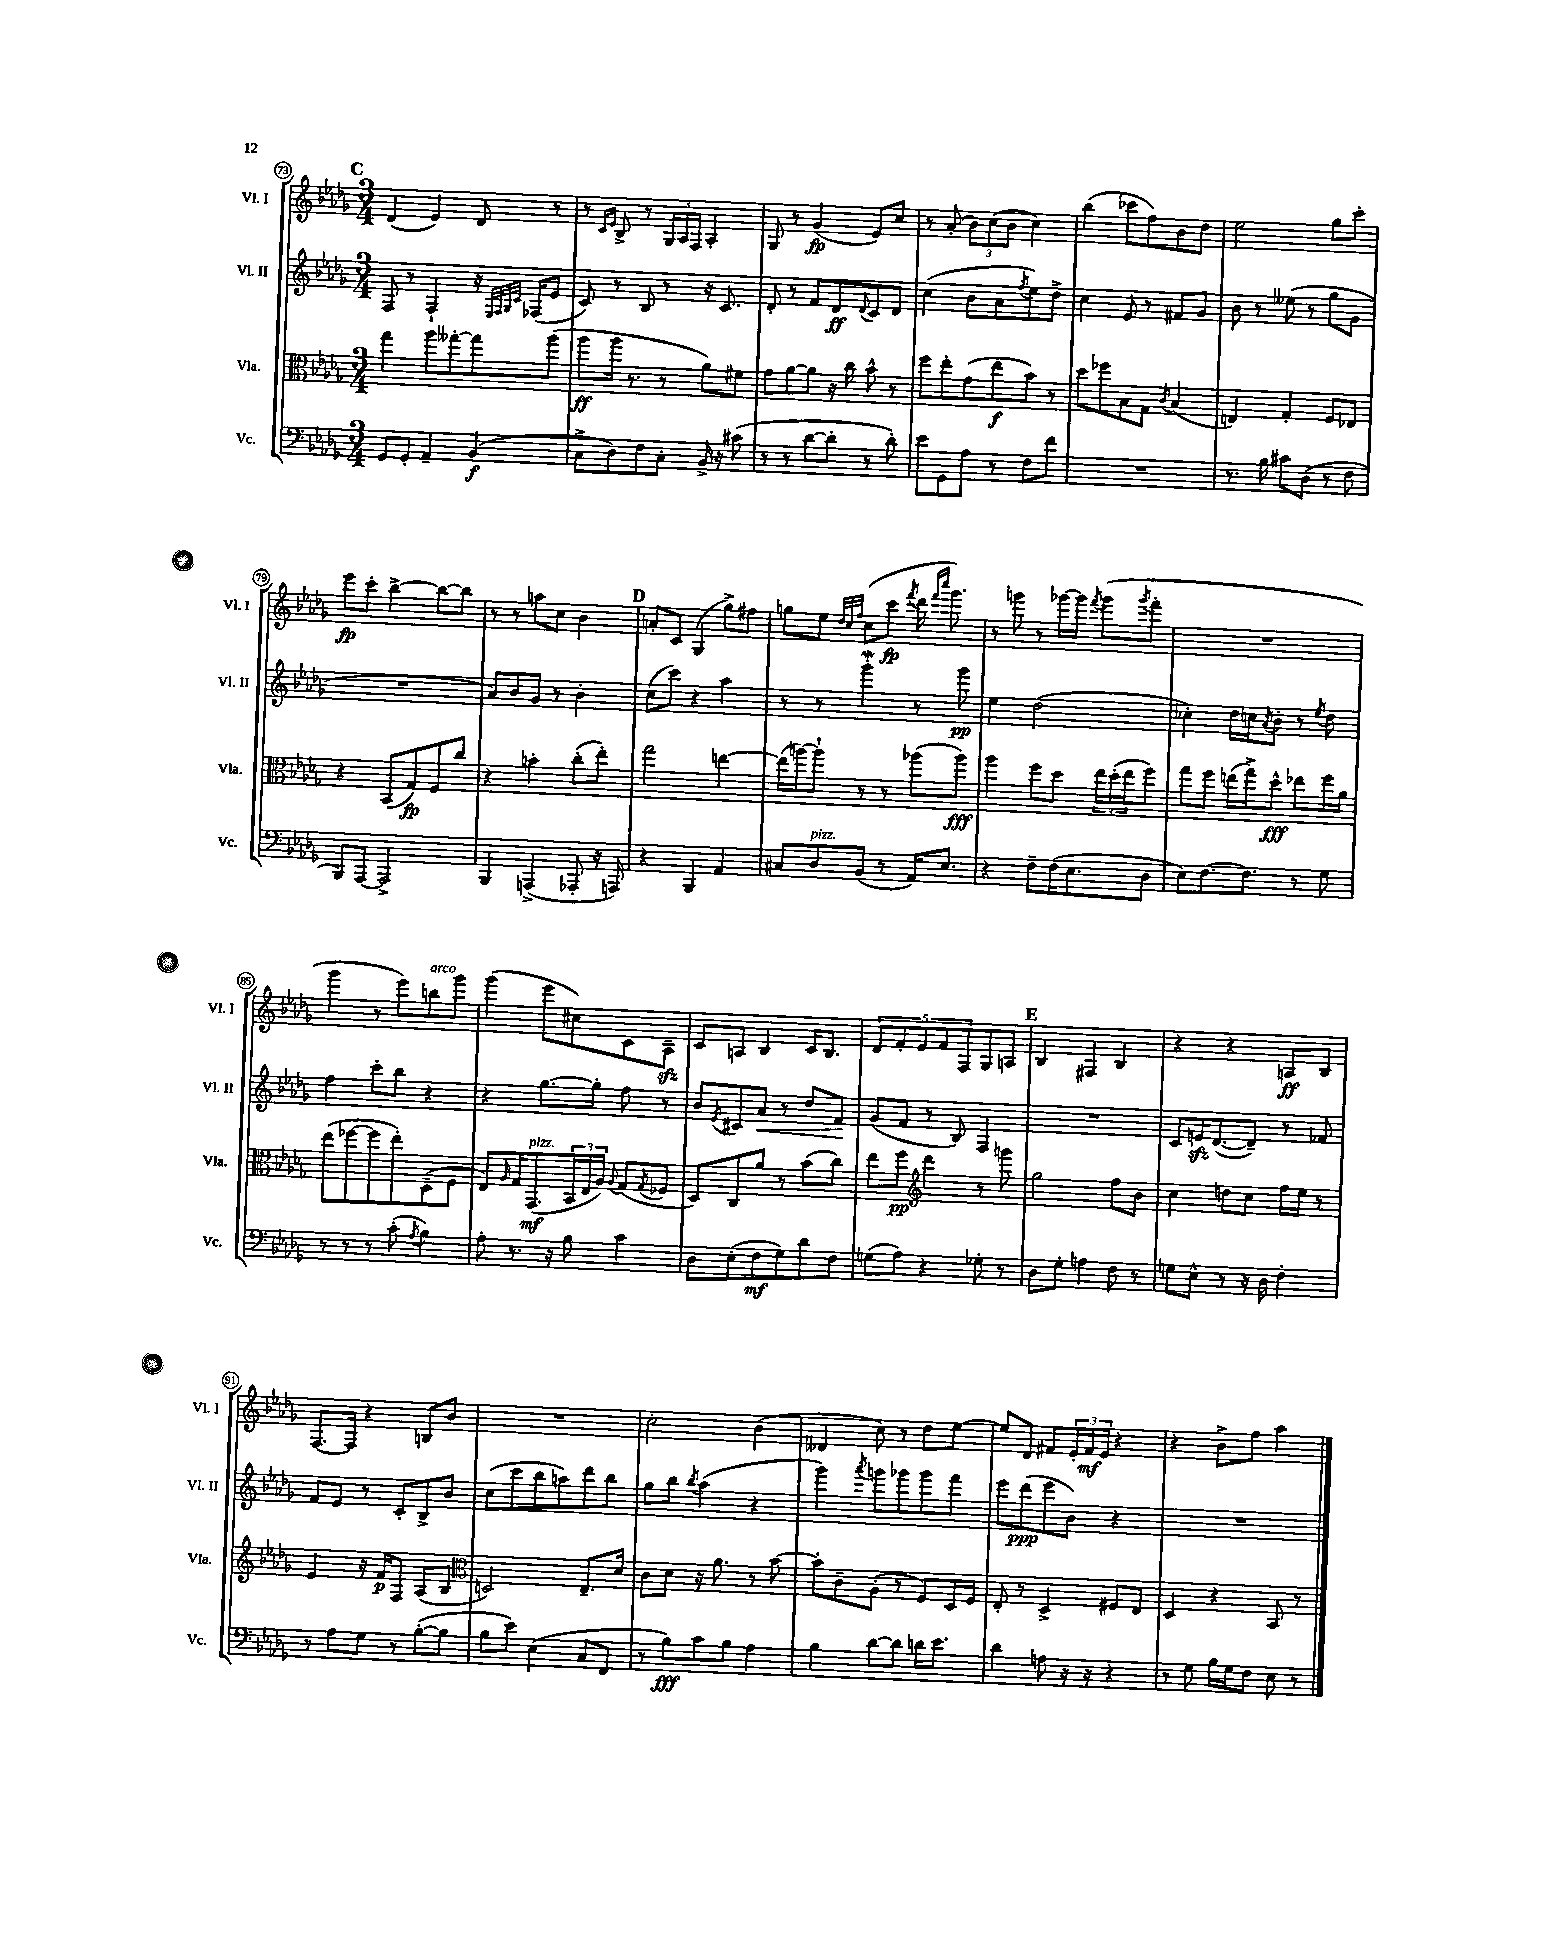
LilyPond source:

<<
\new StaffGroup <<
\new Staff = "s0" \with { instrumentName = "Vl. I" shortInstrumentName = "Vl. I" } {
    \clef treble \key des \major \numericTimeSignature \time 3/4
    \mark \markup { \bold "C" } des'4( ees'4) des'8 r8 |
    r8 \grace { c'16 ees'16 } bes8-> r8 \tuplet 3/2 { ges16 aes16 f16 } aes4-. |
    ges8 r8 ges'4\fp( ees'8) c''8 |
    r8 aes'8-.( \tuplet 3/2 { bes'8) c''8( bes'8 } c''4) |
    bes''4( ces'''8 f''8) bes'8 des''8 |
    ees''2 ges''8 c'''8-. |
    ees'''8\fp c'''8-. bes''4~-> bes''8~ bes''8 |
    r8 r8 a''8 c''8 bes'4 |
    \mark \markup { \bold "D" } a'8-. c'8 ges4( ges''8->) fis''8 |
    g''8 ees''8 \grace { des''32 c''32 f''32 } c''8( c'''8\fp \acciaccatura { f'''8 } des'''16 \grace { f'''16 c''''16 } ges'''8.) |
    r8 g'''8 r8 ges'''16~ ges'''16 \acciaccatura { f'''8 } ges'''8( \acciaccatura { ges'''8 } f'''8-. |
    R2. |
    ges'''4 r8 ees'''8) b''8^\markup { \italic "arco" } ges'''8 |
    ges'''4( ees'''8 cis''8) c'8 aes8--\sfz |
    c'8 a8 bes4 c'16 bes8. |
    \tuplet 5/4 { des'8 f'8-. ees'8 f'8 f8 } ges8 a8 |
    \mark \markup { \bold "E" } bes4 fis4 bes4 |
    r4 r4 a8\ff bes8 |
    f8.~ f16 r4 b8 bes'8 |
    R2. |
    c''2-. bes'4( |
    deses'4 c''8) r8 des''8 ees''8~ |
    ees''8 des'8 fis'8 \tuplet 3/2 { ees'16-. fis'16\mf ees'16 } r4 |
    r4 bes'8-> f''8 aes''4 \bar "|." |
}
\new Staff = "s1" \with { instrumentName = "Vl. II" shortInstrumentName = "Vl. II" } {
    \clef treble \key des \major \numericTimeSignature \time 3/4
    \mark \markup { \bold "C" } f8 r8 f4-! r16 \grace { ees32 f32 ges32 c'32 } fes16( ees'8 |
    c'8) r8 bes8 r8 r16 c'8. |
    des'8-. r8 f'8 des'8\ff \appoggiatura { des'8 } c'8 des'8 |
    c''4( bes'8 aes'8 \acciaccatura { f''8 } ees''8) des''8-> |
    c''4 ees'8 r8 fis'8 ges'8 |
    bes'8 r8 eeses''8( r8 ges''8 ges'8 |
    R2. |
    aes'8) bes'8 ges'8 r8 bes'4-. |
    \mark \markup { \bold "D" } c''8( c'''8) r4 aes''4 |
    r8 r8 ges'''4-.\mordent r8 ges'''8\pp |
    ees''4 des''2( |
    ces''4-.) des''16 c''16 \acciaccatura { aes'8 } bes'8-. r8 \acciaccatura { ees''8 } des''8 |
    f''4 c'''8-. bes''8 r4 |
    r4 ges''8.~ ges''16-. f''8 r8 |
    bes'8 \acciaccatura { ees'8 } cis'8 aes'8\< r8 des''8 f'8\! |
    ges'8( f'8 r8 bes8) f4 |
    \mark \markup { \bold "E" } R2. |
    c'8 e'16\sfz des'8.~( des'8--) r8 fes'8 |
    f'8 ees'8 r8 c'8-. bes8-> bes'8 |
    c''8( c'''8 bes''8 a''8) des'''8 bes''8 |
    ges''8 bes''8 \acciaccatura { bes''8 } aes''4( r4 |
    ges'''4) \acciaccatura { aes'''8 } g'''8 ges'''8 ges'''8 f'''8 |
    ees'''8 des'''8\ppp( ees'''8 bes'8) r4 |
    R2. \bar "|." |
}
\new Staff = "s2" \with { instrumentName = "Vla." shortInstrumentName = "Vla." } {
    \clef alto \key des \major \numericTimeSignature \time 3/4
    \mark \markup { \bold "C" } ges''4 aes''8 geses''8~-. geses''8 aes''8( |
    aes''8\ff aes''16 r8. r8 aes'8) fis'8 |
    ges'8 aes'8~ aes'8 r16 c''16 bes'8-^ r8 |
    f''8 ees''8-. ges'8( ees''8\f bes'8) r8 |
    des''8 fes''8 bes8 ges8 \acciaccatura { c'8 } bes4( |
    e4) ges4-. f8 ees8 |
    r4 bes,8( ges8\fp) f8 c''8 |
    r4 b'4-. c''8-.( ees''8-.) |
    \mark \markup { \bold "D" } ges''2 e''4~ |
    e''16( a''16~) a''8-! r8 r8 aes''8( aes''8\fff) |
    aes''4 f''8 des''8 \tuplet 3/2 { ees''16 des''16-.( ees''16 } f''8) |
    ges''8 f''8 e''16( ges''16->) des''8-^\fff ees''8 f''16 aes'16 |
    ees''8( fes''8~ fes''8 ees''8-.) des8--( f8 |
    ees8) \grace { aes16 } ges16 ges,8.\mf^\markup { \italic "pizz." }( \tuplet 3/2 { bes,16 ees16 aes16) } \appoggiatura { aes8 } ges8( \acciaccatura { ges8 } fes8 |
    des8) c8 aes'8 r8 bes'8( c''8) |
    ees''8 f''8\pp \clef treble des'''4 r8 g'''8 |
    \mark \markup { \bold "E" } ges''2 f''8 bes'8 |
    c''4 d''8 c''8 f''16 ees''16 r8 |
    ees'4 r16 f'16\p f8 aes8( bes8 |
    \clef alto d2) ees8.-- des'16 |
    c'8 des'8 r16 aes'8. r8 bes'8~ |
    bes'8-. c'8-- aes8-.( r8 f8) des16 f16 |
    ees8-. r8 des4-> fis8 ees8 |
    des4 r4 bes,8 r8 \bar "|." |
}
\new Staff = "s3" \with { instrumentName = "Vc." shortInstrumentName = "Vc." } {
    \clef bass \key des \major \numericTimeSignature \time 3/4
    \mark \markup { \bold "C" } ges,8 ges,8-. aes,4-- bes,4\f( |
    c8-> des8) f8 c8-. bes,16-> r16 cis'8( |
    r8 r8 des'8~ des'8-. r8 des'8-.) |
    ees'8 ges,8 aes8 r8 f8 f'8 |
    R2. |
    r8. bes16 cis'8 des8( r8 f8 |
    bes,,8) aes,,8~ aes,,2-> |
    bes,,4 a,,4->( aes,,8-. r16 a,,16) |
    \mark \markup { \bold "D" } r4 bes,,4 aes,4 |
    cis8 des8^\markup { \italic "pizz." } bes,8( r8 aes,16) ees8. |
    r4 f8-- f16( ees8. des8 |
    ees8) f8.~ f8. r8 ges8 |
    r8 r8 r8 c'8-.( \acciaccatura { aes8 } bes4) |
    aes8-. r8. r16 bes8 c'4 |
    des8 ees8-.( f8\mf ges8) des'8 f8 |
    g8( aes8) r4 ges8-. r8 |
    \mark \markup { \bold "E" } des8 ges8-. a4 f8 r8 |
    g8 ees8-^ r8 r16 des16 f4-. |
    r8 aes8 ges8 r8 bes8~-.( bes8 |
    bes8 ees'8) ees4( c8 f,8 |
    r8 bes8\fff) c'8 bes8 aes4 |
    bes4 des'8~ des'8 d'16 ees'8. |
    des'4 a8 r16 r16 r4 |
    r8 ges8 bes16 ges16 f8 ees8 r8 \bar "|." |
}
>>
>>
\layout { \context { \Score currentBarNumber = #73 \override BarNumber.stencil = #(make-stencil-circler 0.1 0.3 ly:text-interface::print) } }
